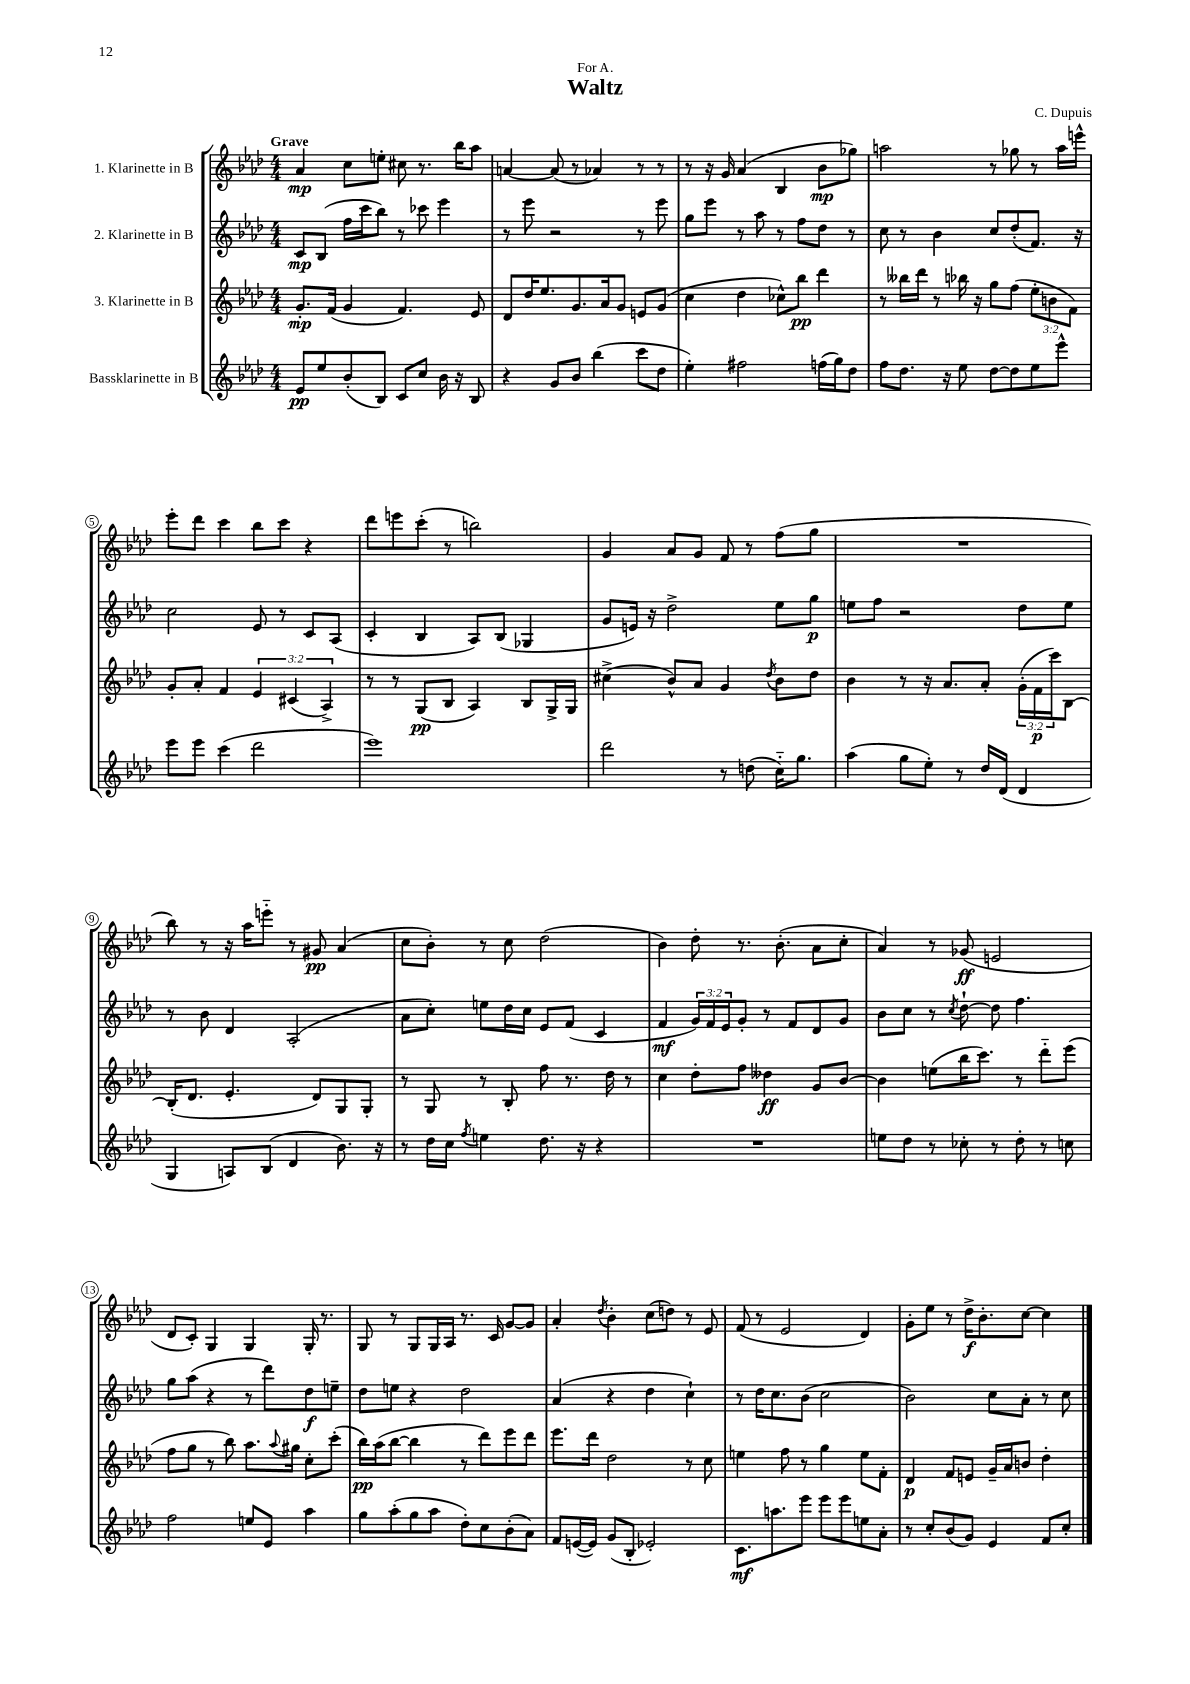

**kern	**kern	**kern	**kern
*staff4	*staff3	*staff2	*staff1
*clefG2	*clefG2	*clefG2	*clefG2
*k[b-e-a-d-]	*k[b-e-a-d-]	*k[b-e-a-d-]	*k[b-e-a-d-]
*M4/4	*M4/4	*M4/4	*M4/4
8e-	8.g'	8c	4a-
8ee-	.	(8B-	.
.	(16f	.	.
(8b-'	4g	16ff	8cc
.	.	16ccc	.
8B-)	.	8bb-)	8ee'
8c	4.f)	8r	8cc#
8cc	.	8ccc-	8.r
16b-	.	4eee-	.
16r	.	.	16bb-
8B-	8e-	.	8aa-
=	=	=	=
4r	8d-	8r	[4a
.	16dd-	8eee-	.
.	8.ee-	.	.
8g	.	2r	(8a]
8b-	8.g	.	8r
(4bb-	.	.	4a-)
.	16a-	.	.
.	8g	.	.
8ccc	8e	8r	8r
8dd-	(8g	8eee-	8r
=	=	=	=
4ee-')	4cc	8gg	8r
.	.	8eee-	16r
.	.	.	16g
2ff#	4dd-	8r	(4a-
.	.	8aa-	.
.	8cc-^^)	8r	4B-
.	8bb-	8ff	.
(16ff	4ddd-	8dd-	8b-
16gg)	.	.	.
8dd-	.	8r	8gg-)
=	=	=	=
8ff	8r	8cc	2aa
8.dd-	16bb--	8r	.
.	16ddd-	.	.
.	8r	4b-	.
16r	.	.	.
8ee-	16bb-	.	.
.	16r	.	.
[8dd-	8gg	8cc	8r
8dd-]	(8ff	(8dd-'	8gg-
8ee-	12ee-'	8.f)	8r
.	12b	.	.
8eee-^^	.	.	16aa
.	12f)	.	.
.	.	16r	16eee^^
=	=	=	=
8eee-	8g'	2cc	8eee-'
8eee-	8a-'	.	8ddd-
(4ccc	4f	.	4ccc
2ddd-	6e-	8e-	8bb-
.	.	8r	8ccc
.	(6c#	.	.
.	.	8c	4r
.	6A-^)	.	.
.	.	(8A-	.
=	=	=	=
1eee-)	8r	4c'	8ddd-
.	8r	.	8eee
.	(8G	4B-	(8ccc'
.	8B-	.	8r
.	4A-)	8A-)	2bb)
.	.	(8B-	.
.	8B-	4G-	.
.	16G^	.	.
.	16G	.	.
=	=	=	=
2ddd-	(4cc#^	8g	4g
.	.	16e)	.
.	.	16r	.
.	8b-^^)	2dd-^	8a-
.	8a-	.	8g
8r	4g	.	8f
(8dd	.	.	8r
.	8qdd-	.	.
16cc'~)	8b-	8ee-	(8ff
8.gg	.	.	.
.	8dd-	8gg	8gg
=	=	=	=
(4aa-	4b-	8ee	1r
.	.	8ff	.
8gg	8r	2r	.
8ee-')	16r	.	.
.	8.a-	.	.
8r	.	.	.
16dd-	8a-'	.	.
(16d-	.	.	.
4d-	(24g'	8dd-	.
.	24f	.	.
.	24ccc)	.	.
.	[8B-	8ee	.
=	=	=	=
4G	(16B-']	8r	8bb-)
.	8.d-	.	.
.	.	8b-	8r
8A)	4.e-'	4d-	16r
.	.	.	16aa-
(8B-	.	.	8eee'~
4d-	.	(2A-'	8r
.	8d-)	.	8g#
8.b-)	8G	.	(4a-
.	8G'	.	.
16r	.	.	.
=	=	=	=
8r	8r	8a-	8cc
16dd-	8G	8cc')	8b-')
16cc	.	.	.
8qff	.	.	.
4ee	8r	8ee	8r
.	8B-'	16dd-	8cc
.	.	16cc	.
8.dd-	8ff	8e-	(2dd-
.	8.r	(8f	.
16r	.	.	.
4r	.	4c	.
.	16dd-	.	.
.	8r	.	.
=	=	=	=
1r	4cc	4f	4b-)
.	8dd-'	24g)	8dd-'
.	.	24f	.
.	.	24e-	.
.	8ff	8g'	8.r
.	4dd--	8r	.
.	.	.	(8.b-'
.	.	8f	.
.	8g	8d-	8a-
.	[8b-	8g	8cc'
=	=	=	=
8ee	4b-]	8b-	4a-)
8dd-	.	8cc	.
8r	(8ee	8r	8r
.	.	8qcc	.
8cc-'	16bb-	[8dd-`	(8g-
.	8.ccc)	.	.
8r	.	8dd-]	2e
8dd-'	8r	4.ff	.
8r	8ddd-'~	.	.
8cc	(8eee-	.	.
=	=	=	=
2ff	8ff	8gg	8d-
.	8gg	(8aa-	8c')
.	8r	4r	4G
.	8bb-)	.	.
8ee	8.aa-	8r	4G
8e-	.	8ddd-)	.
.	8qqaa-	.	.
.	16gg#	.	.
4aa-	8cc'	8dd-	16G'
.	.	.	8.r
.	(8ccc'	8ee~	.
=	=	=	=
8gg	16bb-)	8dd-	8G
.	(16aa-	.	.
(8aa-'	[8bb-	8ee	8r
8gg	4bb-]	4r	8G
8aa-	.	.	16G
.	.	.	16A-
8dd-')	8r	2dd-	8.r
8cc	8ddd-)	.	.
.	.	.	16c
(8b-'	8eee-	.	[8g
8a-)	8ddd-	.	8g]
=	=	=	=
8f	8.eee-	(4a-	4a-'
([16e	.	.	.
16e])	16ddd-	.	.
.	.	.	8qdd-
(8g	2dd-	4r	4b-'
8B-'	.	.	.
2e-')	.	4dd-	(8cc
.	.	.	8dd)
.	8r	4cc`)	8r
.	8cc	.	8e-
=	=	=	=
8.c	4ee	8r	(8f
.	.	16dd-	8r
8.aa	.	8.cc	.
.	8ff	.	2e-
8eee-	8r	(8b-	.
8eee-	4gg	2cc	.
8eee-	.	.	.
8ee	8ee	.	4d-)
8a-'	8f'	.	.
=	=	=	=
8r	4d-	2b-)	8g'
8cc'	.	.	8ee-
(8b-	8f	.	8r
8g)	8e	.	16dd-^
.	.	.	8.b-'
4e-	16g~	8cc	.
.	16a-	.	.
.	8b	8a-'	[8cc
8f	4dd-'	8r	4cc]
8cc'	.	8cc	.
==	==	==	==
*-	*-	*-	*-
